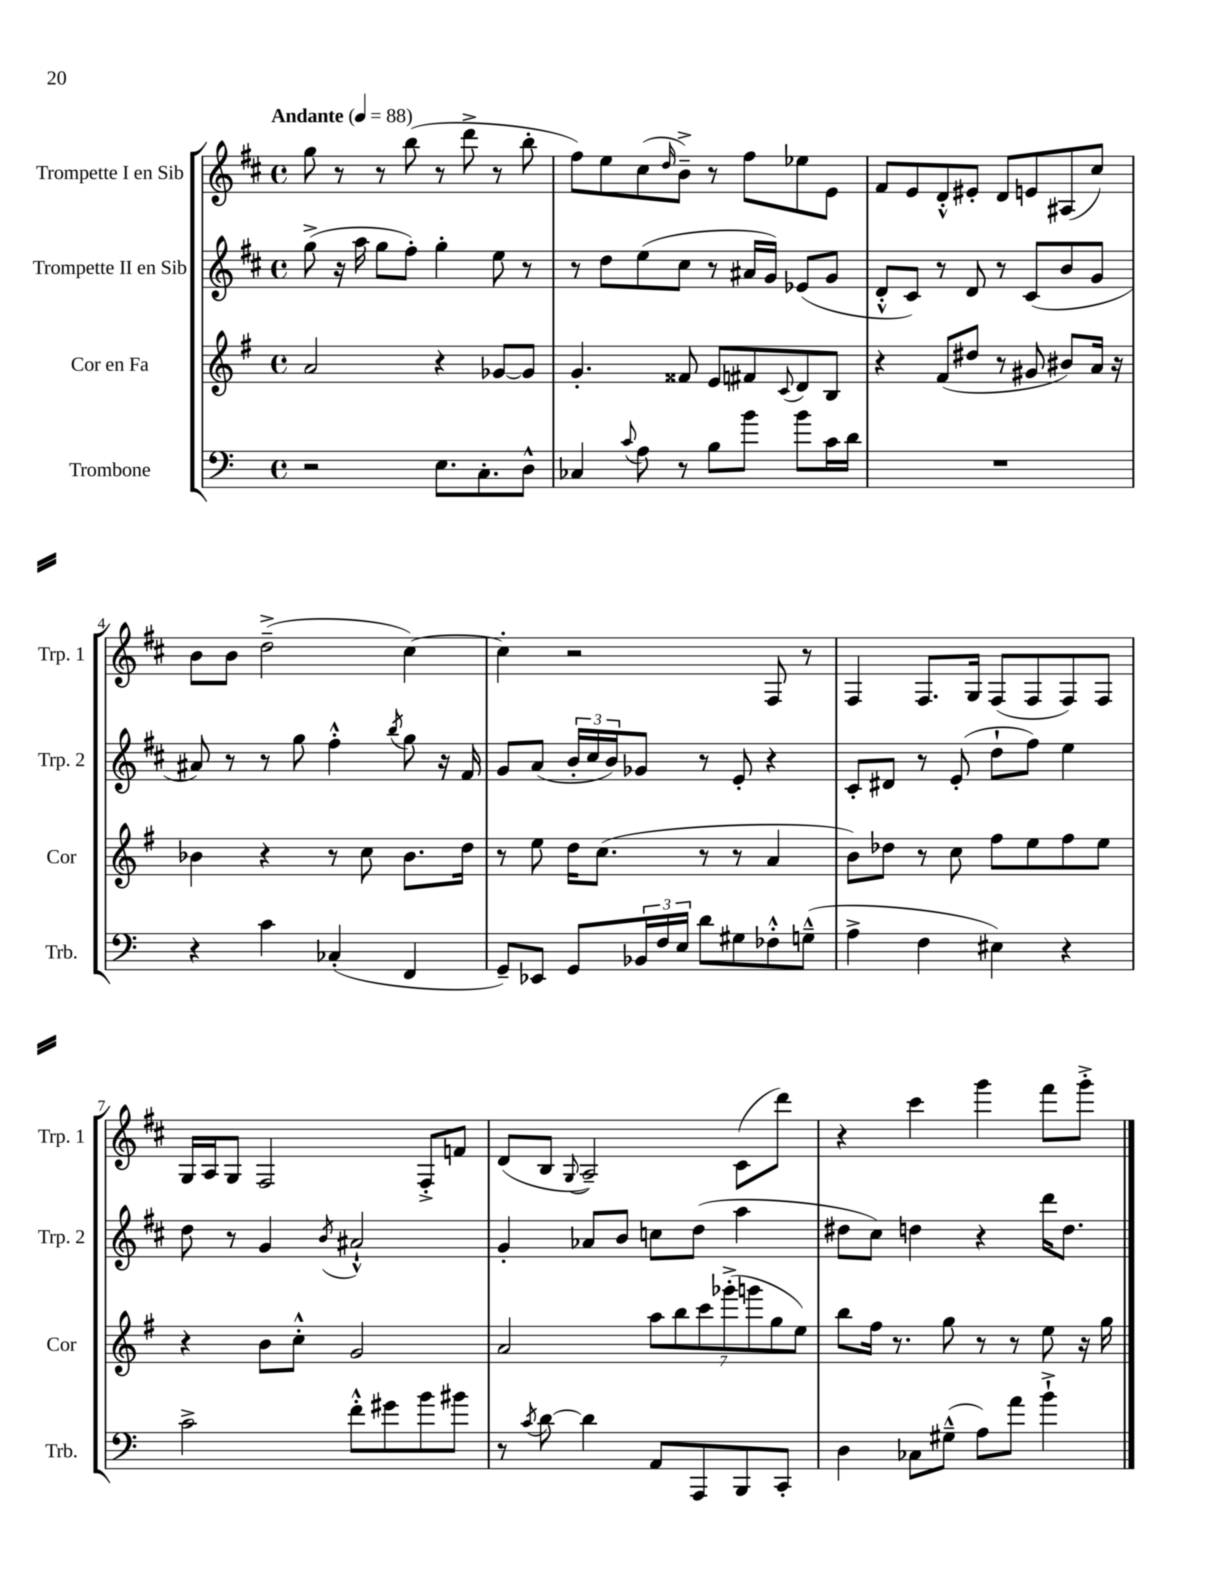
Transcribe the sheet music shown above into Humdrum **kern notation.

**kern	**kern	**kern	**kern
*part4	*part3	*part2	*part1
*staff4	*staff3	*staff2	*staff1
*I"Trombone	*I"Cor en Fa	*I"Trompette II en Sib	*I"Trompette I en Sib
*I'Trb.	*I'Cor	*I'Trp. 2	*I'Trp. 1
*clefF4	*clefG2	*clefG2	*clefG2
*k[]	*k[f#]	*k[f#c#]	*k[f#c#]
*M4/4	*M4/4	*M4/4	*M4/4
*met(c)	*met(c)	*met(c)	*met(c)
*MM88	*MM88	*MM88	*MM88
=1	=1	=1	=1
!	!	!	!LO:TX:a:B:t=Andante
2r	2a/	(8gg^\	8gg\
.	.	16r	8r
.	.	16aa\	.
.	.	8gg\L	8r
.	.	8ff#'\J)	(8bb\
8.E\L	4r	4gg'\	8r
.	.	.	8ddd^\
8.C'\	.	.	.
.	[8g-X/L	8ee\	8r
8D^^\J	8g-/J]	8r	8bb'\
=2	=2	=2	=2
4C-X/	4.g'/	8r	8ff#\L)
.	.	8dd\L	8ee\
8qqc/	.	.	.
8A\	.	(8ee\	(8cc#\
.	.	.	16qqdd/
8r	8f##X/	8cc#\J	8b~^\J)
8B\L	8e/L	8r	8r
8b\J	8f#X/	16a#X/LL	8ff#\L
.	.	16g/JJ)	.
.	8qqc/	.	.
8b\L	8d/	(8e-X/L	8ee-X\
16c\L	8B/J	8g/J	8e\J
16d\JJ	.	.	.
=3	=3	=3	=3
1r	4r	8d'^^/L	8f#/L
.	.	8c#/J)	8e/
.	(8f#/L	8r	8d'^^/
.	8dd#X/J	8d/	8e#X'/J
.	8r	8r	8d/L
.	8g#X/	(8c#/L	8en/
.	8b#X/L)	8b/	(8A#X/
.	16a/Jk	8g/J	8cc#/J)
.	16r	.	.
!!LO:LB:g=z
=4	=4	=4	=4
4r	4b-X\	8a#X/)	8b\L
.	.	8r	8b\J
4c\	4r	8r	(2dd~^\
.	.	8gg\	.
(4C-X'/	8r	4ff#'^^\	.
.	8cc\	.	.
.	.	8qbb/	.
4FF/	8.b-\L	8gg\	[4cc#\)
.	.	16r	.
.	16dd\Jk	16f#/	.
=5	=5	=5	=5
8GG~/L)	8r	8g/L	4cc#'\]
8EE-X/J	8ee\	(8a/J	.
8GG/L	16dd\KL	24b'/LL	2r
.	.	24cc#/	.
.	(8.cc\J	.	.
.	.	24b/J)	.
24BB-X/L	.	8g-X/J	.
24F/	.	.	.
24E/JJ	.	.	.
8d\L	8r	8r	.
8G#X\	8r	8e'/	.
8F-X'^^\	4a/	4r	8F#/
(8Gn~^^\J	.	.	8r
=6	=6	=6	=6
4A^\	8b\L)	8c#'/L	4F#/
.	8dd-X\J	8d#X/J	.
4F\	8r	8r	8.F#/L
.	8cc\	(8e'/	.
.	.	.	16G/Jk
4E#X\)	8ff#\L	8dd`\L	(8F#/L
.	8ee\	8ff#\J)	8F#/
4r	8ff#\	4ee\	8F#/)
.	8ee\J	.	8F#/J
!!LO:LB:g=z
=7	=7	=7	=7
2c^\	4r	8dd\	16G/LL
.	.	.	16A/J
.	.	8r	8G/J
.	8b\L	4g/	2F#/
.	8cc'^^\J	.	.
.	.	8qb/	.
8f'^^\L	2g/	2a#X`^^/	.
8g#X\	.	.	.
8b\	.	.	8F#'^/L
8b#X\J	.	.	8fn/J
=8	=8	=8	=8
8r	2a/	4g'/	(8d/L
8qc/	.	.	.
[8d\	.	.	8B/J
.	.	.	8qqG/
4d\]	.	8a-X/L	2A~/)
.	.	8b/J	.
8AA/L	14aa\L	8ccn\L	.
.	14bb\	.	.
8AAA/	.	(8dd\J	.
.	14ccc\	.	.
.	(14ggg-X'^\	.	.
8BBB/	.	4aa\	(8c#\L
.	14gggn\	.	.
.	14gg\	.	.
8CC'/J	.	.	8ddd\J)
.	14ee\J)	.	.
=9	=9	=9	=9
4D\	8bb\L	8dd#X\L	4r
.	16ff#\Jk	8cc#\J)	.
.	8.r	.	.
8C-X\L	.	4ddn\	4ccc#\
(8G#X~^^\J	8gg\	.	.
8A\L)	8r	4r	4ggg\
8a\J	8r	.	.
4b`^\	8ee\	16ddd\KL	8fff#\L
.	.	8.dd\J	.
.	16r	.	8ggg'^\J
.	16gg\	.	.
==	==	==	==
*-	*-	*-	*-
